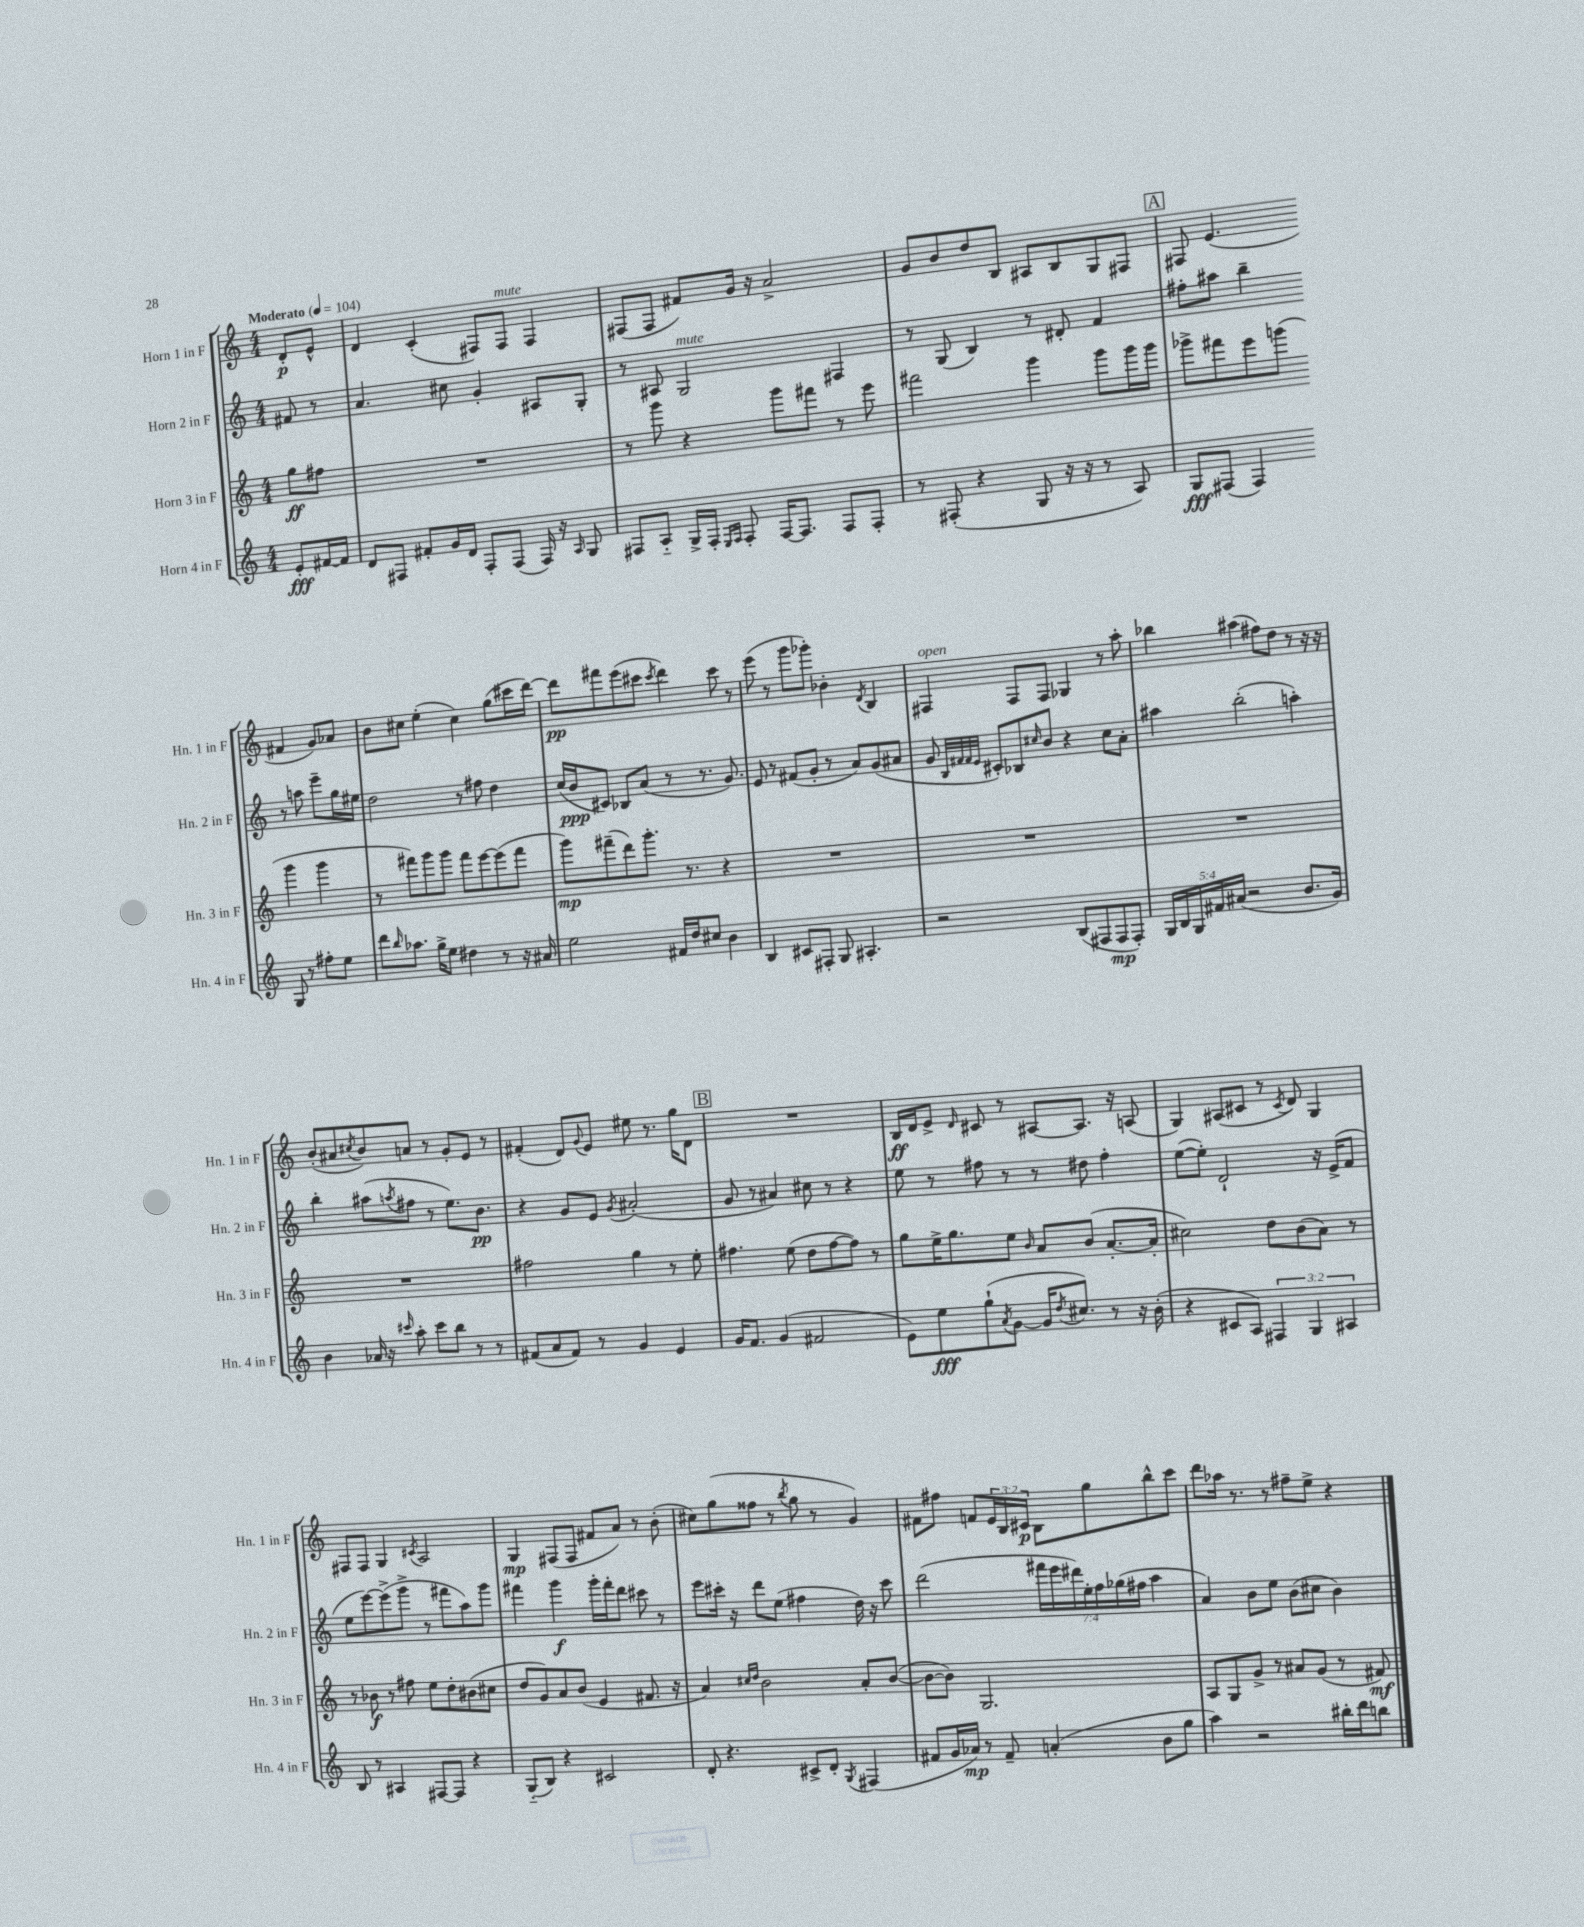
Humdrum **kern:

**kern	**dynam	**kern	**dynam	**kern	**dynam	**kern	**dynam
*part4	*part4	*part3	*part3	*part2	*part2	*part1	*part1
*staff4	*staff4	*staff3	*staff3	*staff2	*staff2	*staff1	*staff1
*I"Horn 4 in F	*	*I"Horn 3 in F	*	*I"Horn 2 in F	*	*I"Horn 1 in F	*
*I'Hn. 4 in F	*	*I'Hn. 3 in F	*	*I'Hn. 2 in F	*	*I'Hn. 1 in F	*
*clefG2	*	*clefG2	*	*clefG2	*	*clefG2	*
*k[]	*	*k[]	*	*k[]	*	*k[]	*
*M4/4	*	*M4/4	*	*M4/4	*	*M4/4	*
*MM104	*	*MM104	*	*MM104	*	*MM104	*
=	=	=	=	=	=	=	=
!	!	!	!	!	!	!LO:TX:a:B:t=Moderato	!
8e'/L	fff	8gg\L	ff	8f#X/	.	8d'/L	p
[16f#X/L	.	8ff#X\J	.	8r	.	8e^^/J	.
16f#/JJ]	.	.	.	.	.	.	.
=1	=1	=1	=1	=1	=1	=1	=1
8d/L	.	1r	.	4.a/	.	4d/	.
8F#X/J	.	.	.	.	.	.	.
8f#X'/L	.	.	.	.	.	(4c'/	.
16g/L	.	.	.	8cc#X\	.	.	.
16d/JJ	.	.	.	.	.	.	.
8F#'/L	.	.	.	4g'/	.	8F#X/L)	.
!	!	!	!	!	!	!LO:TX:a:i:t=mute	!
(8F#/J	.	.	.	.	.	8F#/J	.
16F#/)	.	.	.	8A#X/L	.	4F#/	.
16r	.	.	.	.	.	.	.
16qqA/	.	.	.	.	.	.	.
8G/	.	.	.	8G'/J	.	.	.
=2	=2	=2	=2	=2	=2	=2	=2
8F#X/L	.	8r	.	8r	.	(8F#X/L	.
8A/J	.	8ggg\	.	8A#X/	.	8F#/J	.
!	!	!	!	!LO:TX:a:i:t=mute	!	!	!
16G^/LL	.	4r	.	2G/	.	8f#X/L)	.
16F#'/JJ	.	.	.	.	.	.	.
16qqE/LL	.	.	.	.	.	.	.
16qqF#/JJ	.	.	.	.	.	.	.
8F#'/	.	.	.	.	.	16g/Jk	.
.	.	.	.	.	.	16r	.
[16F#/KL	.	8ggg\L	.	.	.	2a^/	.
8.F#/J]	.	.	.	.	.	.	.
.	.	8fff#X\J	.	.	.	.	.
8F#/L	.	8r	.	4F#X/	.	.	.
8F#'/J	.	8eee\	.	.	.	.	.
=3	=3	=3	=3	=3	=3	=3	=3
8r	.	2fff#X\	.	8r	.	8g/L	.
(8F#X'/	.	.	.	(8G/	.	8b/	.
4r	.	.	.	4B/)	.	8dd/	.
.	.	.	.	.	.	8B/J	.
8G/	.	4ggg\	.	8r	.	8A#X/L	.
16r	.	.	.	8d#X'/	.	8B/	.
16r	.	.	.	.	.	.	.
8r	.	8ggg\L	.	4f/	.	8G/	.
8A/)	.	16ggg\L	.	.	.	8F#X/J	.
.	.	16ggg\JJ	.	.	.	.	.
!!LO:REH:place=s1:t=A
=4	=4	=4	=4	=4	=4	=4	=4
8G/L	fff	8ggg-X^\L	.	8ff#X'\L	.	8F#X/	.
(8F#X/J	.	8fff#X\	.	8aa#X\J	.	(4.e/	.
4F#/)	.	8eee\	.	4bb~\	.	.	.
.	.	(8gggn\J	.	.	.	.	.
8G/	.	4ggg\	.	8r	.	4f#X/	.
8r	.	.	.	8aan\	.	.	.
8ff#X'\L	.	4ggg\	.	8eee~\L	.	8g/L)	.
8ee\J	.	.	.	16gg\L	.	8a-X/J	.
.	.	.	.	16ee#X\JJ	.	.	.
!!LO:LB:g=z
=5	=5	=5	=5	=5	=5	=5	=5
8ddd\L	.	8r	.	2dd\	.	8b\L	.
16qqbb/	.	.	.	.	.	.	.
8.aa-X\J	.	8fff#X\L)	.	.	.	8cc#X\J	.
.	.	8ggg\	.	.	.	(4ee'\	.
16gg^\KL	.	.	.	.	.	.	.
8ee\J	.	8ggg\J	.	.	.	.	.
4dd#X\	.	8fff#\L	.	8r	.	4cc#\)	.
.	.	[8eee\	.	8ff#X\	.	.	.
8r	.	(8eee\]	.	4dd\	.	(8gg\L	.
16r	.	8fff#\J	.	.	.	16ccc#X\L	.
16a#X/	.	.	.	.	.	[16ddd\JJ)	.
=6	=6	=6	=6	=6	=6	=6	=6
2ee\	.	8ggg\L)	mp	(16cc/LL	.	8ddd\L]	pp
.	.	.	.	16b/J	ppp	.	.
.	.	(8fff#X~\	.	8c#X/J)	.	8fff#X\	.
.	.	8ddd\)	.	8B-X/L	.	(8eee\	.
.	.	8.ggg'\J	.	(8a/J	.	8ccc#X\J	.
.	.	.	.	.	.	8qccc#/	.
16f#X/LL	.	.	.	8r	.	4ddd\)	.
16dd/J	.	8.r	.	.	.	.	.
8cc#X/J	.	.	.	8.r	.	.	.
4b\	.	4r	.	.	.	8ccc#\	.
.	.	.	.	8.g/)	.	.	.
.	.	.	.	.	.	8r	.
=7	=7	=7	=7	=7	=7	=7	=7
4B/	.	1r	.	8e/	.	(8eee\	.
.	.	.	.	8r	.	8r	.
8c#X/L	.	.	.	(8f#X/L	.	8ggg\L	.
8F#X'/J	.	.	.	8g'/J	.	8ggg-X'\J)	.
8G/	.	.	.	8r	.	4b-X'\	.
4.A#X'/	.	.	.	8a/L)	.	.	.
.	.	.	.	.	.	8qd/	.
.	.	.	.	(8g/	.	4B/	.
.	.	.	.	8a#X/J	.	.	.
=8	=8	=8	=8	=8	=8	=8	=8
!	!	!	!	!	!	!LO:TX:a:i:t=open	!
2r	.	1r	.	8g/	.	4F#X/	.
.	.	.	.	32qqB/LLL	.	.	.
.	.	.	.	32qqf#X/	.	.	.
.	.	.	.	32qqf#/	.	.	.
.	.	.	.	32qqe/JJJ	.	.	.
.	.	.	.	8c#X'/L)	.	.	.
.	.	.	.	8B-X/	.	8F#/L	.
.	.	.	.	16qqcc#X/	.	.	.
.	.	.	.	8b/J	.	8F#/J	.
(8B/L	.	.	.	4r	.	4G-X/	.
8F#X/	.	.	.	.	.	.	.
8F#/	mp	.	.	8cc#\L	.	8r	.
8F#'/J)	.	.	.	8a'\J	.	8aa'\	.
=9	=9	=9	=9	=9	=9	=9	=9
20G/LL	.	1r	.	4aa#X\	.	4bb-X\	.
20B/	.	.	.	.	.	.	.
20G/	.	.	.	.	.	.	.
20f#X/	.	.	.	.	.	.	.
(20a#X/JJ	.	.	.	.	.	.	.
2r	.	.	.	(2bb'\	.	(4aa#X\	.
.	.	.	.	.	.	8ff#X\L)	.
.	.	.	.	.	.	8dd\J	.
8.b/L	.	.	.	4aan'\)	.	8r	.
.	.	.	.	.	.	16r	.
16g/Jk)	.	.	.	.	.	16r	.
!!LO:LB:g=z
=10	=10	=10	=10	=10	=10	=10	=10
4b\	.	1r	.	4bb'\	.	(8b'/L	.
.	.	.	.	.	.	8a#X/	.
.	.	.	.	.	.	8qcc#X/	.
16a-X/	.	.	.	(8aa#X\L	.	8b/)	.
16r	.	.	.	.	.	.	.
16qqccc#X/	.	.	.	8qaan/	.	.	.
8aa'\	.	.	.	8ff#X\J	.	8an/J	.
8ccc#\L	.	.	.	8r	.	8r	.
8bb\J	.	.	.	8.ee\L)	.	8g'/L	.
8r	.	.	.	.	.	8e/J	.
.	.	.	.	8.b\J	pp	.	.
8r	.	.	.	.	.	8r	.
=11	=11	=11	=11	=11	=11	=11	=11
(8f#X/L	.	2ff#X\	.	4r	.	(4f#X'/	.
8a/	.	.	.	.	.	.	.
8f#/J)	.	.	.	8g/L	.	8d/L)	.
.	.	.	.	.	.	8qqg/	.
8r	.	.	.	8e/J	.	8e/J	.
.	.	.	.	8qg/	.	.	.
4g/	.	4gg\	.	(2a#X'/	.	8ee#X\	.
.	.	.	.	.	.	8.r	.
4e/	.	8r	.	.	.	.	.
.	.	.	.	.	.	16gg\KL	.
.	.	8ee'\	.	.	.	8d\J	.
!!LO:REH:place=s1:t=B
=12	=12	=12	=12	=12	=12	=12	=12
16g/KL	.	4.ff#X\	.	8g/	.	1r	.
8.f/J	.	.	.	.	.	.	.
.	.	.	.	8r	.	.	.
(4g/	.	.	.	4a#X/)	.	.	.
.	.	(8ee\	.	.	.	.	.
2f#X/	.	8dd\L	.	8cc#X\	.	.	.
.	.	[8ff#\	.	8r	.	.	.
.	.	8ff#\J])	.	4r	.	.	.
.	.	8r	.	.	.	.	.
=13	=13	=13	=13	=13	=13	=13	=13
8e\L)	.	8gg\L	.	8ee\	.	16B/LL	ff
.	.	.	.	.	.	16d/J	.
8ee\	fff	16ee^\K	.	8r	.	8e^/J	.
.	.	8.gg\	.	.	.	.	.
.	.	.	.	.	.	16qqd/	.
(8gg`\	.	.	.	8ff#X\	.	8c#X/	.
8qa/	.	.	.	.	.	.	.
[8g\J	.	8ee\J	.	8r	.	8r	.
.	.	16qqb/	.	.	.	.	.
16g/KL]	.	8a/L	.	8r	.	[8A#X/L	.
8qdd/	.	.	.	.	.	.	.
8.cc#X/J)	.	.	.	.	.	.	.
.	.	(8b/J	.	8dd#X\	.	8.A#/J]	.
8r	.	[8.a'/L	.	4ff#'\	.	.	.
.	.	.	.	.	.	16r	.
16r	.	.	.	.	.	(8An/	.
(16b'\	.	16a'/Jk]	.	.	.	.	.
=14	=14	=14	=14	=14	=14	=14	=14
4r	.	2cc#X\)	.	([8ee\L	.	4G/)	.
.	.	.	.	8ee'\J])	.	.	.
8c#X/L	.	.	.	2d`/	.	(8A#X/L	.
8A/J)	.	.	.	.	.	8c#X/J	.
6F#X/	.	8dd\L	.	.	.	8r	.
.	.	.	.	.	.	8qc#/	.
.	.	(8b\	.	.	.	8d/)	.
6G/	.	.	.	.	.	.	.
.	.	8a\J)	.	16r	.	4G/	.
.	.	.	.	(16e^/KL	.	.	.
6A#X/	.	.	.	.	.	.	.
.	.	8r	.	8f/J	.	.	.
!!LO:LB:g=z
=15	=15	=15	=15	=15	=15	=15	=15
8B/	.	8r	.	8ee\L	.	8F#X/L	.
8r	.	8b-X\	f	[8eee\)	.	8F#/J	.
4A#X/	.	8r	.	(8eee^\]	.	4G/	.
.	.	8ff#X\	.	8ggg^\J	.	.	.
.	.	.	.	.	.	8qc#X/	.
[8F#X/L	.	8ee\L	.	8r	.	2A/	.
8F#/J]	.	8dd'\	.	8fff#X\L	.	.	.
4r	.	(8b#X\	.	8aa\)	.	.	.
.	.	8cc#X\J	.	8ggg\J	.	.	.
=16	=16	=16	=16	=16	=16	=16	=16
(8G/L	.	8dd/L	.	4fff#X\	.	4G/	mp
8B/J)	.	8g/)	.	.	.	.	.
4r	.	8a/	.	4ggg\	f	(8F#X/L	.
.	.	(8b/J	.	.	.	8F#/J	.
2c#X/	.	4e/	.	16ggg'\LL	.	8f#X/L	.
.	.	.	.	16fff#'\J	.	.	.
.	.	.	.	8ddd\J	.	8a/J)	.
.	.	8.f#X/	.	8ccc#X\	.	8r	.
.	.	.	.	8r	.	(8b'\	.
.	.	16r	.	.	.	.	.
=17	=17	=17	=17	=17	=17	=17	=17
8d'/	.	4a/)	.	8eee\L	.	8cc#X\L)	.
4.r	.	.	.	16ccc#X'\Jk	.	(8gg\	.
.	.	.	.	16r	.	.	.
.	.	16qqcc#X/LL	.	.	.	.	.
.	.	16qqdd/JJ	.	.	.	.	.
.	.	2b\	.	8ddd\L	.	8ff##X\J	.
.	.	.	.	(8ee\J	.	8r	.
.	.	.	.	.	.	8qbb/	.
8c#X^/L	.	.	.	4ff#X\	.	8gg\	.
8d'/J	.	.	.	.	.	8r	.
8qG/	.	.	.	.	.	.	.
(4F#X/	.	8a'/L	.	16dd\)	.	4g/)	.
.	.	.	.	16r	.	.	.
.	.	([8b/J	.	8ccc#\	.	.	.
=18	=18	=18	=18	=18	=18	=18	=18
8f#X/L	.	8b\L_	.	(2ddd\	.	8f#X\L	.
16g/L	.	8b\J])	.	.	.	8ff#X\J	.
16a-X/JJ)	mp	.	.	.	.	.	.
8r	.	2.G/	.	.	.	8fn/L	.
8f#~/	.	.	.	.	.	24e/L	.
.	.	.	.	.	.	24B/	.
.	.	.	.	.	.	24c#X/JJ	p
(4an'/	.	.	.	28fff#X\LL	.	8B\L	.
.	.	.	.	28eee\	.	.	.
.	.	.	.	28ddd#X\)	.	.	.
.	.	.	.	28ee'\	.	.	.
.	.	.	.	.	.	8gg\	.
.	.	.	.	28ff\	.	.	.
.	.	.	.	(28gg-X\	.	.	.
.	.	.	.	28ff#X\JJ	.	.	.
8b\L	.	.	.	4aa\	.	8bb^^\	.
8gg\J	.	.	.	.	.	8ccc\J	.
=19	=19	=19	=19	=19	=19	=19	=19
4aa\)	.	8A/L	.	4a/)	.	8ddd\L	.
.	.	8G/	.	.	.	16aa-X\Jk	.
.	.	.	.	.	.	8.r	.
2r	.	8g^/J	.	8b\L	.	.	.
.	.	8r	.	8ee\J	.	8r	.
.	.	8a#X/L	.	(8b\L	.	8ff#X~\L	.
.	.	(8g/J	.	8cc#X\J	.	8ee^\J	.
16bb#X'\LL	.	8r	.	4b\)	.	4r	.
16ddd\J	.	.	.	.	.	.	.
8bbn\J	.	8f#X/)	mf	.	.	.	.
==	==	==	==	==	==	==	==
*-	*-	*-	*-	*-	*-	*-	*-
